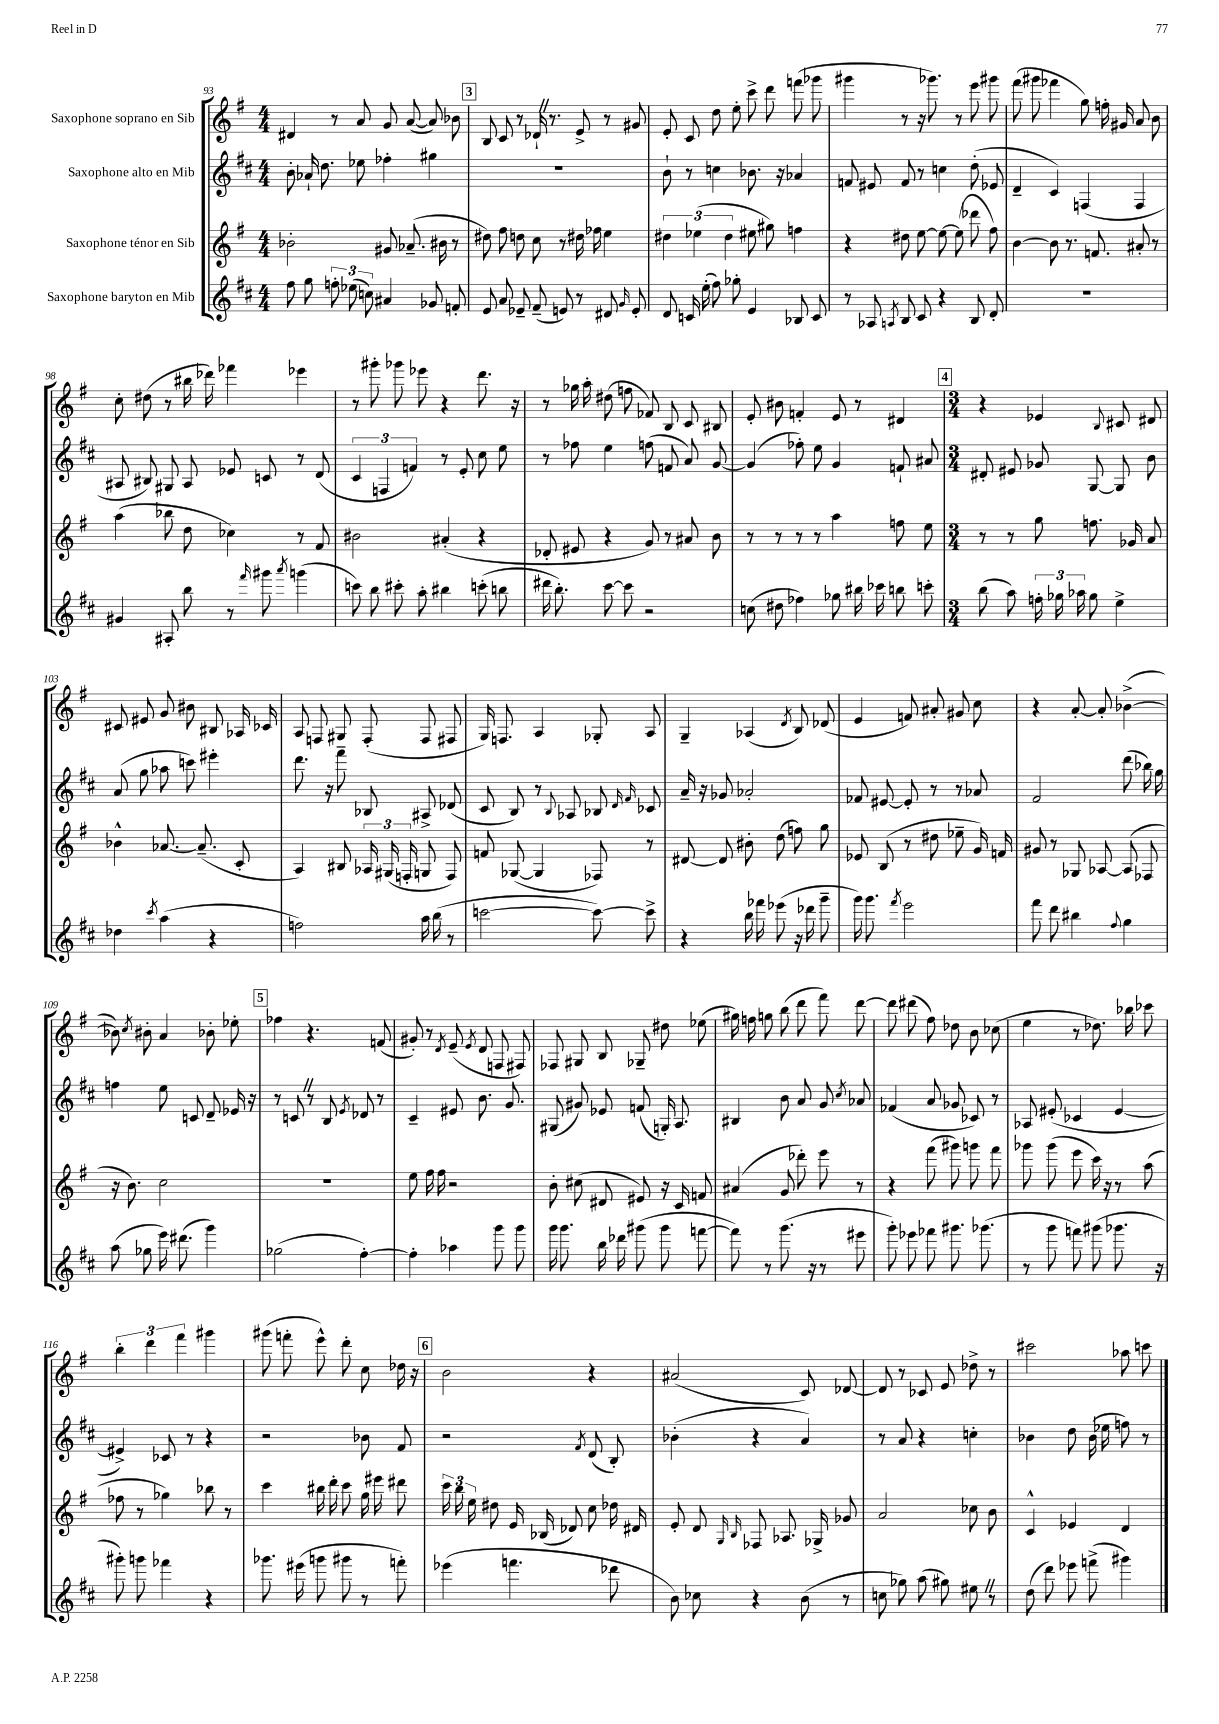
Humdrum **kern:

**kern	**kern	**kern	**kern
*staff4	*staff3	*staff2	*staff1
*clefG2	*clefG2	*clefG2	*clefG2
*k[f#c#]	*k[f#]	*k[f#c#]	*k[f#]
*M4/4	*M4/4	*M4/4	*M4/4
8ff#	2b-'	8b'	4d#
8gg	.	16a-`	.
.	.	8.dd	.
12ff'	.	.	8r
(12ee-	.	.	.
.	.	8ee-	8a
12cc)	.	.	.
4a#	8g#	4ff-'	8g
.	(8.a-~	.	([8a
8g-	.	4gg#	8a])
.	16b#	.	.
8f'	8r	.	8b-
=	=	=	=
8e	8dd#)	1r	8B
8a	8ff#	.	8c
8e-~	8dd	.	8r
(8f#~	8cc	.	16d-`
.	.	.	8.r
8e)	8r	.	.
8r	16dd#	.	8e^
.	16ff-	.	.
8d#	4ee	.	8r
16qqg	.	.	.
8e'	.	.	8g#
=	=	=	=
8d	6dd#	8b`	8e'
16c	.	8r	8c
.	(6ee-	.	.
(16ee'	.	.	.
8ff#)	.	4cc	8dd
.	6dd#	.	.
8gg-'	.	.	8ee'
4e	8ee#	8.b-	8ccc^
.	8gg#)	.	8ddd
.	.	16r	.
8B-	4ff	4a-	(8fff
8c	.	.	8ggg-
=	=	=	=
8r	4r	8f	4ggg#
8A-	.	8e#	.
8qA	.	.	.
8B	8dd#	8f	8r
8c#	[8ee	8r	16r
.	.	.	8.ggg-)
4r	8ee_	4cc	.
.	(8ee]	.	8r
8B	8ddd-	(8dd'	8eee
8d'	8ff#)	8e-	8ggg#
=	=	=	=
1r	[4b	4d~	(8fff#
.	.	.	8ggg#
.	8b]	4c#)	4fff-
.	8.r	.	.
.	.	(4F	8gg)
.	8.f	.	.
.	.	.	16ff'
.	.	.	16g#
.	8a#'	4F	8a
.	8r	.	8b
=	=	=	=
4g#	(4aa	8A#	8cc'
.	.	8B#)	(8dd#
8A#'	8bb-	8G#	8r
8bb	8dd	8A#	16bb#
.	.	.	16ddd-)
8r	4cc-)	8e-	4fff-
16qqfff#	.	.	.
8ggg#	.	8c	.
8qaaa	.	.	.
(4ggg	8r	8r	4eee-
.	8f#	(8d	.
=	=	=	=
8ccc)	2b#	6c#	8r
8bb	.	.	8ggg#'
.	.	6F	.
8ccc#'	.	.	8ggg-
.	.	6f)	.
8aa'	.	.	8eee-
4bb#	(4a#'	8r	4r
.	.	8e'	.
(8ccc'	4r	8cc#	8.ddd
8bb	.	8ee	.
.	.	.	16r
=	=	=	=
16ddd#	8d-'	8r	8r
8.bb')	.	.	.
.	8e#	8ff-	16gg-
.	.	.	16aa'
[8ccc#	4r	4ee	(8dd#
8ccc#]	.	.	8ff
2r	8g)	(8ff	8f-)
.	8r	8f	8B
.	8a#	8a)	8c
.	8b	[8g	8B#
=	=	=	=
(8cc	8r	(4g]	8e'
8dd#	8r	.	8b#
4ff-)	8r	8ff-')	4f'
.	8r	8ee	.
8gg-	4aa	4g	8e
16bb#	.	.	8r
16ccc-	.	.	.
8bb	8ff	8f`	4d#
8ccc'	8ee	8a#	.
=	=	=	=
*M3/4	*M3/4	*M3/4	*M3/4
(8bb	8r	8d#'	4r
8aa)	8r	8e#	.
24ff'	8gg	8g-	4e-
24gg-	.	.	.
24aa-	.	.	.
8gg-	8.ff	[8G	.
.	.	.	8qqB
4ee^	.	8G]	8c#
.	16g-	.	.
.	8a	8b	8d#
=	=	=	=
4dd-	4b-^^	(8a	8c#
.	.	8gg	8e#
8qccc#	.	.	.
(4aa	[8.a-	8aa-	8g
.	.	8ccc)	8b#
.	(8.a-~]	.	.
4r	.	4eee#'	8B#
.	8c'	.	16A-
.	.	.	16c-
=	=	=	=
2ff)	4A)	8.ddd	8A
.	.	.	8F
.	.	16r	.
.	8B#	8fff#~	8G#
.	24A-	8B-	(8F'
.	(24G#	.	.
.	24F'	.	.
16aa	8G	8A#^	8F
(16bb	.	.	.
8r	8F)	(8d-	8F#
=	=	=	=
[2ccc	8f	8c#	16G)
.	.	.	8.F
.	([8G-	8B)	.
.	4G-]	8r	4A
.	.	8qqB	.
.	.	8A-	.
8ccc_)	8F-)	8B-	8G-'
.	.	16qqd	.
.	.	16qqf#	.
8ccc^]	8r	8c-	8A
=	=	=	=
4r	[8d#	16a~	4G~
.	.	16r	.
.	8d#]	8g-	.
16bb	8b#'	2a-'	(4A-
16fff-	.	.	.
(8eee-	(8dd	.	.
.	.	.	8qd
16r	8ff)	.	8B)
16ddd-	.	.	.
8ggg~	8gg	.	(8d-
=	=	=	=
16ggg)	8e-	8f-	4e
8.ggg	.	.	.
.	(8B	[8e#	.
8qfff#	.	.	.
2eee	8r	8e#']	8f)
.	8dd#	8r	8a#'
.	8ee-~	8r	8g#
.	16g)	8a-	8cc
.	16f	.	.
=	=	=	=
8fff#	8g#	2f#	4r
8ddd	8r	.	.
4bb#	8G-	.	[8a'
.	[8A-	.	8a']
8qqff#	.	.	.
4gg	(8A-]	(8ddd	([4b-^
.	8F-	16bb-)	.
.	.	16gg	.
=	=	=	=
(8aa	16r	4ff	8b-])
.	8.b)	.	.
.	.	.	8qcc
8gg-	.	.	8b#'
16eee)	2cc	8ee	4a
(8.ddd#	.	.	.
.	.	8c	.
4ggg)	.	8d~	8b-'
.	.	16e-	8ee-'
.	.	16r	.
=	=	=	=
(2gg-	2.r	8r	4ff-
.	.	8c	.
.	.	8r	4.r
.	.	8B	.
.	.	8qe	.
[4ff#')	.	8d-	.
.	.	8r	(8f
=	=	=	=
4ff#']	8ee	4c#~	8g#')
.	16ff#	.	8r
.	16ff#	.	.
.	.	.	8qd
4aa-	2r	8e#	(8e~
.	.	.	8qe
.	.	8.b	8d
8ggg	.	.	8F
.	.	8.g	.
8ggg	.	.	8F#)
=	=	=	=
16ggg	8b'	(8G#	8F-
8.ggg	.	.	.
.	(8cc#	8g#)	8G#
16bb	8d#	8e-	8B
16ddd-	.	.	.
(8ggg#	8e#)	(8f	8G-~
8ggg#	16r	16G')	8dd#
.	16c	8.A	.
[8fff	8f	.	(8ee-
=	=	=	=
8fff])	(4a#	4B#	16gg#)
.	.	.	16ff
8r	.	.	8gg
(8.ggg	8g	8b	(8bb
.	8ddd-')	8a	8ddd
16r	.	.	.
8r	8eee	8g	8fff#)
.	.	8qcc#	.
8eee#	8r	8a-	[8ddd
=	=	=	=
8ggg')	4r	(4f-	8ddd]
8eee-	.	.	(8ddd#
8fff-	(8fff#	8a	8ff#)
8.ggg#	8ggg#)	8g-	8dd-
.	8ggg	8c-)	8b
(8.ggg-	.	.	.
.	8fff#	8r	(8cc-
=	=	=	=
8r	8ggg-	8A-	4ee
8ggg	(8ggg-	(8e#'	.
8fff)	8eee	4c-	8r
(8ggg#	16ccc)	.	8.dd-)
.	16r	.	.
8.ggg-	8r	[4e#	.
.	.	.	16bb-
.	(8aa	.	8ccc-
16r	.	.	.
=	=	=	=
8ggg#')	8ff-	4e#^])	6bb'
8ggg	8r	.	.
.	.	.	6ddd
4fff-	4gg-)	8c-	.
.	.	.	6fff#
.	.	8r	.
4r	8bb-	4r	4ggg#
.	8r	.	.
=	=	=	=
8.ggg-	4ccc	2r	(8ggg#
.	.	.	8fff'
(16eee#	.	.	.
8ggg	16bb#	.	8eee^^)
.	16ddd'	.	.
8ggg#	8ccc	.	8ddd'
8r	16gg	8b-	8cc
.	16eee#	.	.
8fff')	8ddd#	8f#	16dd-
.	.	.	16r
=	=	=	=
(4eee-	24ccc	2r	2b
.	24bb	.	.
.	24ee	.	.
.	8dd#	.	.
4.fff	16e	.	.
.	(16B-	.	.
.	8d-)	.	.
.	.	8qf#	.
.	8cc	(8d	4r
8ddd-	16dd-	8B')	.
.	16d#	.	.
=	=	=	=
8b)	8e'	(4b-'	(2a#
8cc-	8d	.	.
.	16qqG	.	.
.	16qqB	.	.
4r	8F-	4r	.
.	8.A-	.	.
(8b	.	4a)	8c)
.	16G-^	.	.
8r	8g-	.	[8d-
=	=	=	=
8cc	2a	8r	8d-]
8gg-)	.	8a	8r
(8aa	.	4r	8c-
8gg#)	.	.	8e
8ee#	8cc-	4cc'	8dd-^
8r	8b	.	8r
=	=	=	=
(8dd	4c^^	4b-	2ccc#
8ddd)	.	.	.
8eee-	4e-	8dd	.
(8fff^	.	(16b-	.
.	.	16ee-	.
4ggg#)	4d	8ff)	8aa-
.	.	8r	8ccc
==	==	==	==
*-	*-	*-	*-
